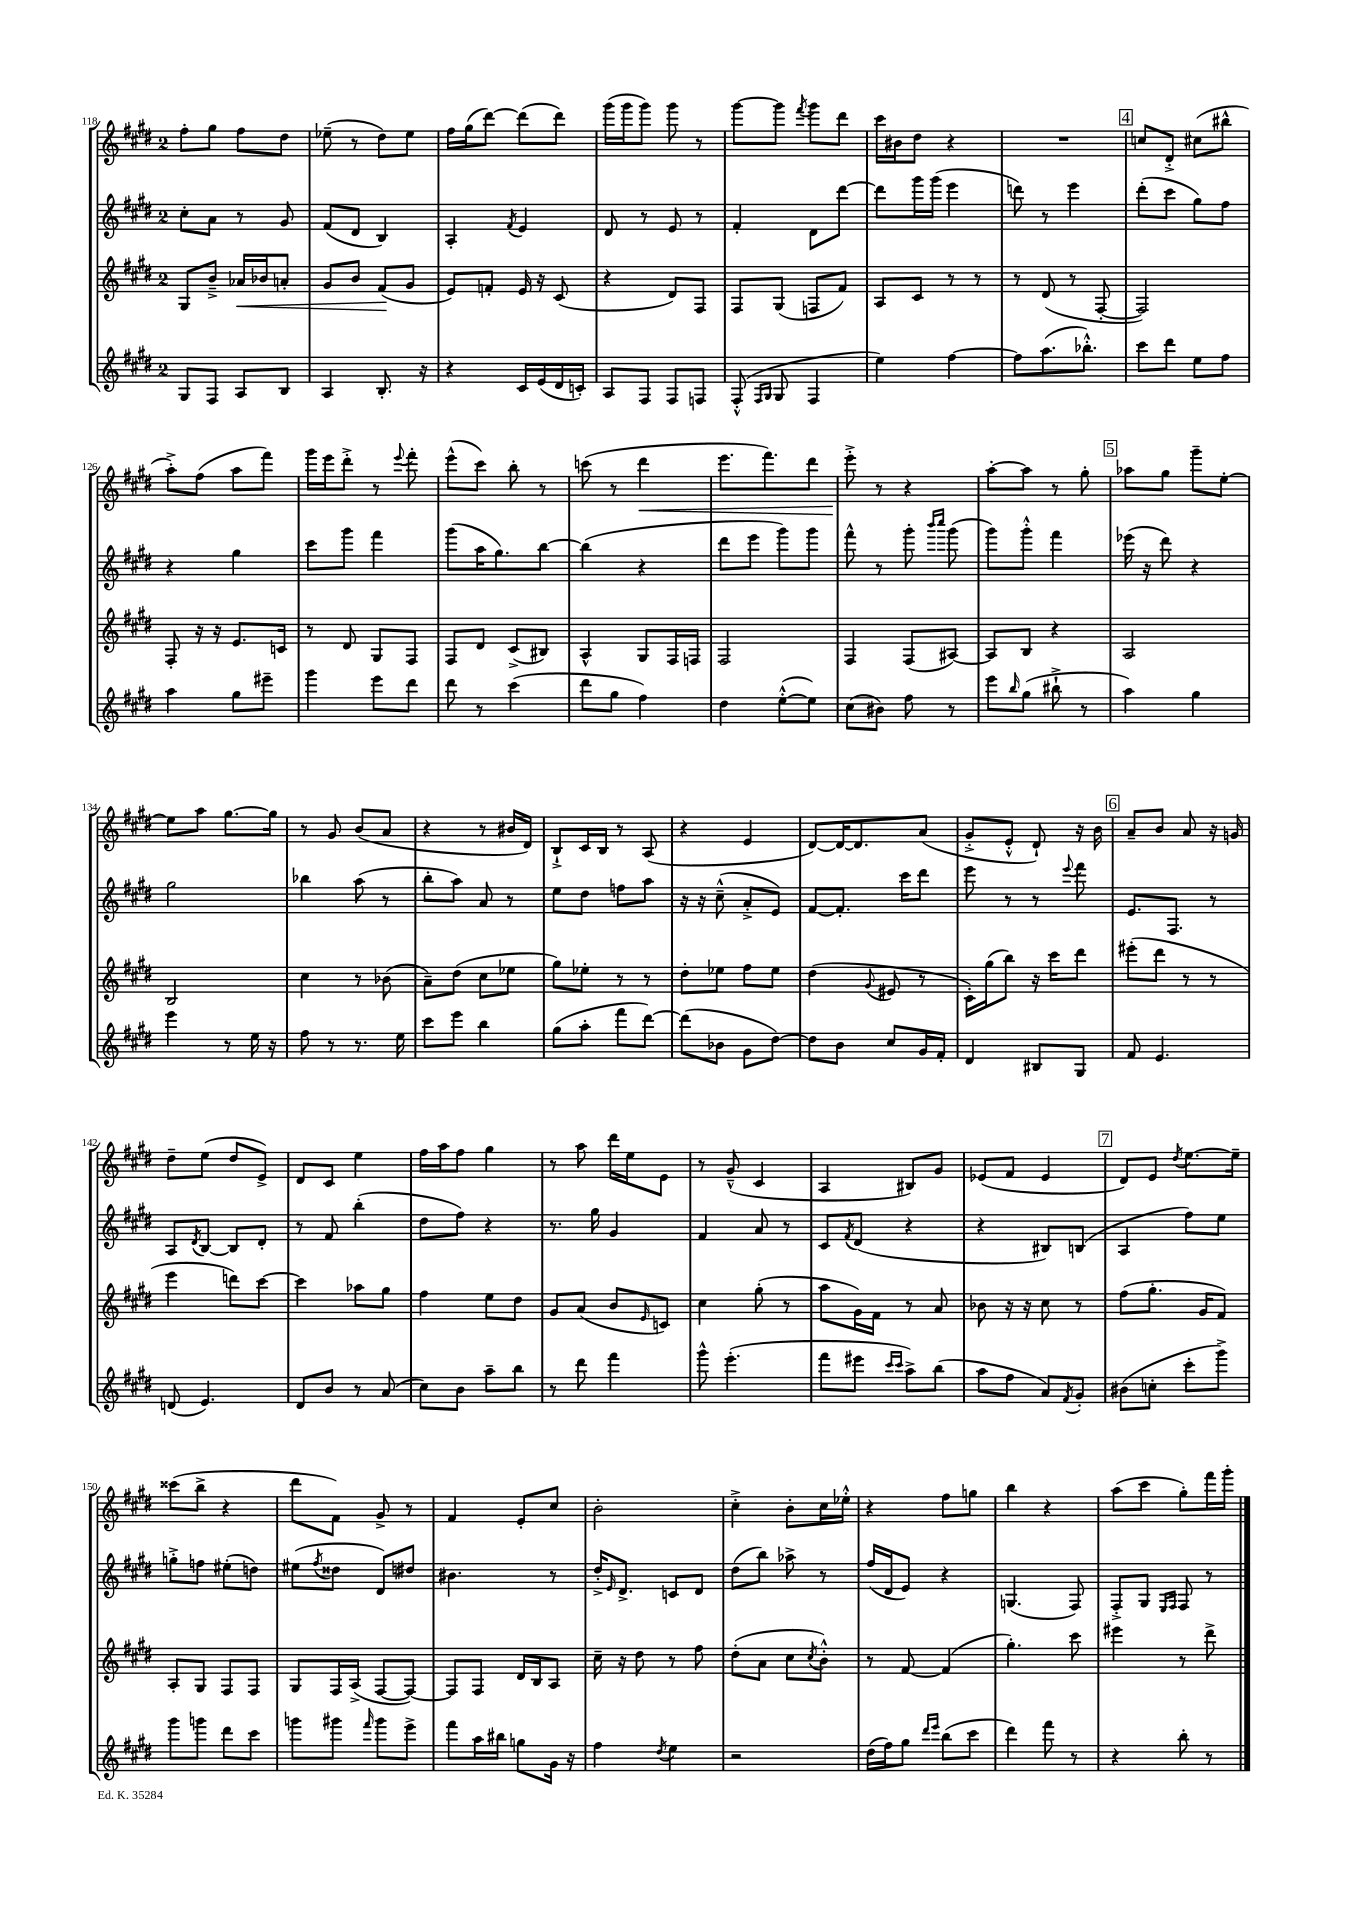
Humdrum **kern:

**kern	**kern	**kern	**kern
*staff4	*staff3	*staff2	*staff1
*clefG2	*clefG2	*clefG2	*clefG2
*k[f#c#g#d#]	*k[f#c#g#d#]	*k[f#c#g#d#]	*k[f#c#g#d#]
*M2/4	*M2/4	*M2/4	*M2/4
8G#	8G#	8cc#'	8ff#'
8F#	8b~^	8a	8gg#
8A	16a-	8r	8ff#
.	16b-	.	.
8B	8a'	8g#	8dd#
=	=	=	=
4A	8g#	(8f#	(8ee-~
.	8b	8d#	8r
8.B'	(8f#	4B)	8dd#)
.	8g#	.	8ee-
16r	.	.	.
=	=	=	=
4r	8e)	4A'	16ff#
.	.	.	(16gg#
.	8f'	.	[8ddd#)
.	.	8qf#	.
16c#	16e	4e	(8ddd#]
(16e	16r	.	.
16d#	(8c#	.	8ddd#)
16c')	.	.	.
=	=	=	=
8A	4r	8d#	(16ggg#
.	.	.	16ggg#
8F#	.	8r	8ggg#)
8F#	8d#)	8e	8ggg#
8F	8F#	8r	8r
=	=	=	=
(8F#'^^	8F#	4f#'	[8ggg#
16qqF#	.	.	.
16qqG#	.	.	.
8G#	(8G#	.	8ggg#]
.	.	.	8qfff#
4F#	8F	8d#	8ggg#
.	8f#)	[8ddd#	8ddd#
=	=	=	=
4ee)	8A	8ddd#]	16ccc#
.	.	.	16b#
.	8c#	16ggg#	8dd#
.	.	(16ggg#	.
[4ff#	8r	4eee	4r
.	8r	.	.
=	=	=	=
8ff#]	8r	8ddd)	2r
(8.aa	(8d#	8r	.
.	8r	4eee	.
8.bb-'^^)	.	.	.
.	[8F#'	.	.
=	=	=	=
8ccc#	2F#])	(8ddd#'	8cc
8ddd#	.	8ccc#	8d#'^
8ee	.	8gg#)	(8cc#
8ff#	.	8ff#	8bb#^^
=	=	=	=
4aa	8F#'	4r	8aa'^)
.	16r	.	(8ff#
.	16r	.	.
8gg#	8.e	4gg#	8aa
8eee#~	.	.	8fff#)
.	16c	.	.
=	=	=	=
4ggg#	8r	8ccc#	16ggg#
.	.	.	16eee
.	8d#	8ggg#	8ddd#'^
8eee	8G#	4fff#	8r
.	.	.	8qqeee
8ddd#	8F#	.	8fff#'
=	=	=	=
8ddd#	8F#	(8ggg#	(8eee^^
8r	8d#	16aa	8ccc#)
.	.	8.gg#)	.
(4ccc#	(8c#^	.	8bb'
.	8B#)	[8bb	8r
=	=	=	=
8ddd#	4A^^	(4bb]	(8ccc
8gg#	.	.	8r
4ff#)	8G#	4r	4ddd#
.	16F#	.	.
.	16F	.	.
=	=	=	=
4dd#	2F#	8ddd#	8.eee
.	.	8eee	.
.	.	.	8.fff#)
([8ee'^^	.	8ggg#)	.
8ee])	.	8ggg#	8ddd#
=	=	=	=
(8cc#	4F#	8fff#^^	8eee'^
8b#)	.	8r	8r
8ff#	(8F#	8ggg#'	4r
.	.	16qqbbb	.
.	.	16qqcccc#	.
8r	[8A#)	(8ggg#	.
=	=	=	=
8eee	8A#]	8ggg#)	[8aa'
16qqbb	.	.	.
(8gg#	8B	8ggg#'^^	8aa]
8bb#`^	4r	4fff#	8r
8r	.	.	8gg#'
=	=	=	=
4aa)	2A	(16eee-	8aa-
.	.	16r	.
.	.	8ddd#)	8gg#
4gg#	.	4r	8ggg#~
.	.	.	[8ee'
=	=	=	=
4eee	2B	2gg#	8ee]
.	.	.	8aa
8r	.	.	[8.gg#
16ee	.	.	.
16r	.	.	16gg#]
=	=	=	=
8ff#	4cc#	4bb-	8r
8r	.	.	8g#
8.r	8r	(8aa	(8b
.	(8b-	8r	8a
16ee	.	.	.
=	=	=	=
8ccc#	8a~)	8bb'	4r
8eee	(8dd#	8aa)	.
4bb	8cc#	8a	8r
.	8ee-	8r	16b#
.	.	.	16d#)
=	=	=	=
(8gg#	8gg#)	8ee	8B`^
8aa'	8ee-'	8dd#	16c#
.	.	.	16B
8fff#	8r	8ff	8r
[8ddd#)	8r	8aa	(8A
=	=	=	=
(8ddd#]	8dd#'	16r	4r
.	.	16r	.
8b-	8ee-	(8cc#~^^	.
8g#	8ff#	8a'^	4e
[8dd#)	8ee-	8e)	.
=	=	=	=
8dd#]	(4dd#	[8f#	[8d#)
8b	.	8.f#']	16d#_
.	.	.	8.d#]
.	8qqg#	.	.
8cc#	8e#	.	.
.	.	16ccc#	.
16g#	8r	8ddd#	(8a
16f#'	.	.	.
=	=	=	=
4d#	16c#')	8eee	8g#'^
.	(16gg#	.	.
.	8bb)	8r	8e'^^
8B#	16r	8r	8d#`)
.	16ccc#	.	.
.	.	8qqeee	.
8G#	8ddd#	8fff#	16r
.	.	.	16b
=	=	=	=
8f#	(8eee#'	8.e	8a~
4.e	8ddd#	.	8b
.	.	8.F#	.
.	8r	.	8a
.	8r	8r	16r
.	.	.	16g
=	=	=	=
(8d	4eee	8A	8dd#~
.	.	8qd#	.
4.e)	.	[8B	(8ee
.	8ddd)	8B]	8dd#
.	[8ccc#	8d#'	8e^)
=	=	=	=
8d#	4ccc#]	8r	8d#
8b	.	8f#	8c#
8r	8aa-	(4bb'	4ee
(8a	8gg#	.	.
=	=	=	=
8cc#)	4ff#	8dd#	16ff#
.	.	.	16aa
8b	.	8ff#)	8ff#
8aa~	8ee	4r	4gg#
8bb	8dd#	.	.
=	=	=	=
8r	8g#	8.r	8r
8ddd#	(8a	.	8aa
.	.	16gg#	.
4fff#	8b	4g#	16ddd#
.	.	.	16ee
.	16qqe	.	.
.	8c)	.	8e
=	=	=	=
8ggg#^^	4cc#	4f#	8r
(4.eee'	.	.	(8g#~^^
.	(8gg#'	8a	4c#
.	8r	8r	.
=	=	=	=
8fff#	8aa	8c#	4A
.	.	8qf#	.
8eee#	16g#)	(8d#	.
.	16f#	.	.
16qqccc#	.	.	.
16qqccc#	.	.	.
8aa^)	8r	4r	8B#)
(8bb	8a	.	8g#
=	=	=	=
8aa	8b-	4r	(8e-
8ff#	16r	.	8f#
.	16r	.	.
8a)	8cc#	8B#)	4e-
8qf#	.	.	.
8g#'	8r	(8B	.
=	=	=	=
(8b#	(8ff#	4A	8d#)
8cc'	8.gg#'	.	8e
.	.	.	8qdd#
8ccc#'	.	8ff#)	[8.ee
.	16g#	.	.
8ggg#^)	8f#)	8ee	.
.	.	.	16ee~]
=	=	=	=
8ggg#	8A'	8gg'^	(8ccc##
8ggg	8G#	8ff	8bb^
8ddd#	8F#	(8ee#'	4r
8ccc#	8F#	8dd)	.
=	=	=	=
8ggg	8G#	(8ee#	8ddd#
.	.	8qff#	.
8ggg#	16F#	8dd##	8f#)
.	(16A^	.	.
16qqfff#	.	.	.
8ggg#	[8F#	8d#)	8g#^
8eee^	8F#_)	8dd#	8r
=	=	=	=
8fff#	8F#]	4.b#	4f#
16aa	8F#	.	.
16bb#	.	.	.
8gg	16d#	.	8e'
.	16B	.	.
16g#	8A	8r	8cc#
16r	.	.	.
=	=	=	=
4ff#	16cc#~	16dd#'^	2b'
.	.	16qqe	.
.	16r	8.d#^	.
.	8dd#	.	.
8qdd#	.	.	.
4ee	8r	8c	.
.	8ff#	8d#	.
=	=	=	=
2r	(8dd#'	(8dd#	4cc#'^
.	8a	8bb)	.
.	8cc#	8aa-^	8b'
.	8qcc#	.	.
.	8b'^^)	8r	16cc#
.	.	.	16ee-'^^
=	=	=	=
(16dd#	8r	(16ff#	4r
16ff#)	.	16d#	.
8gg#	[8f#	8e)	.
16qqddd#	.	.	.
16qqeee	.	.	.
(8bb	(4f#]	4r	8ff#
8ccc#	.	.	8gg
=	=	=	=
4ddd#)	4.gg#')	(4.G	4bb
8fff#	.	.	4r
8r	8ccc#	8F#)	.
=	=	=	=
4r	4eee#	8F#'^	(8aa
.	.	8G#	8ccc#
.	.	16qqE	.
.	.	16qqF#	.
8bb'	8r	8F#	8gg#')
8r	8ddd#^	8r	16fff#
.	.	.	16ggg#'
==	==	==	==
*-	*-	*-	*-
